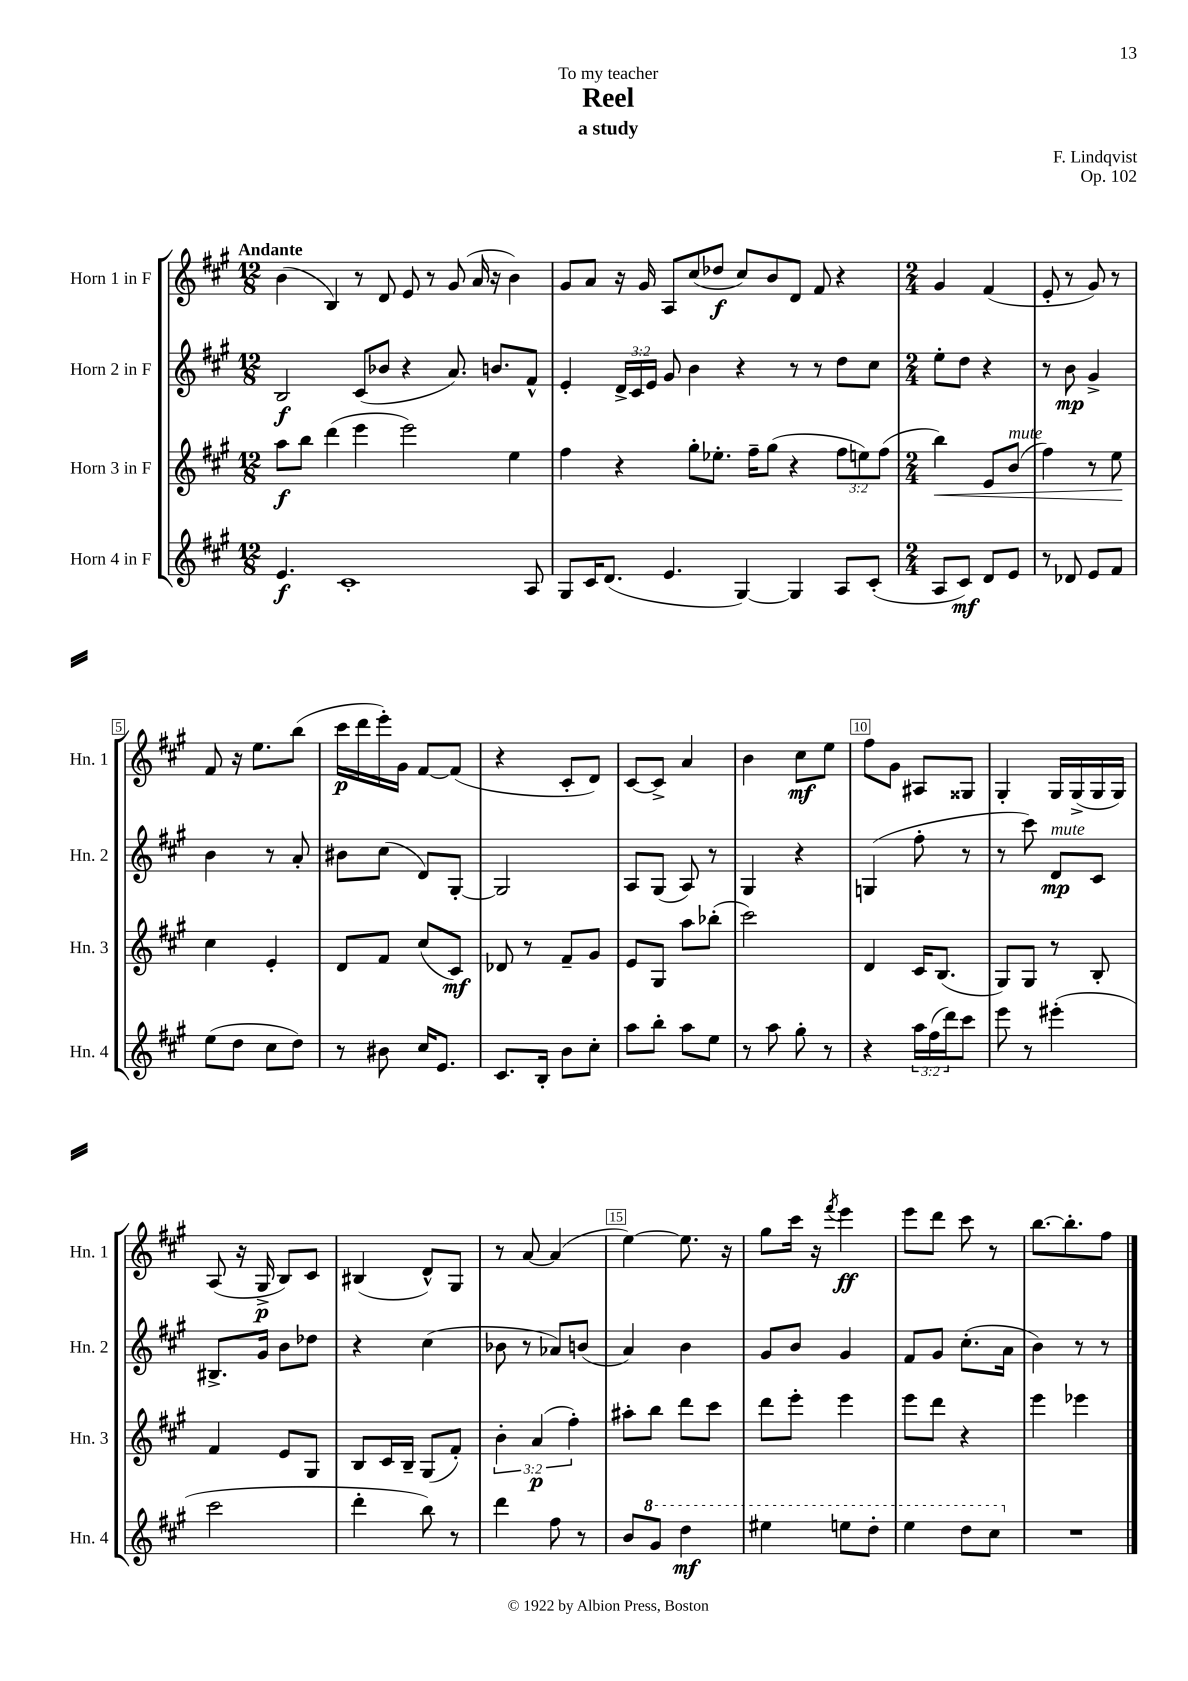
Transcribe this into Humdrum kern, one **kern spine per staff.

**kern	**kern	**kern	**kern
*staff4	*staff3	*staff2	*staff1
*clefG2	*clefG2	*clefG2	*clefG2
*k[f#c#g#]	*k[f#c#g#]	*k[f#c#g#]	*k[f#c#g#]
*M12/8	*M12/8	*M12/8	*M12/8
4.e/	8aa\L	2B/	(4b\
.	8bb\J	.	.
.	(4ddd\	.	4B/)
1c#'	.	.	.
.	4eee\	(8c#/L	8r
.	.	8b-/J	8d/
.	2eee\)	4r	8e/
.	.	.	8r
.	.	8.a/)	(8g#/
.	.	.	16a/
.	.	8.b/L	16r
.	4ee\	.	4b\)
8A/	.	8f#^^/J	.
=	=	=	=
8G#/L	4ff#\	4e'/	8g#/L
16c#/K	.	.	8a/J
(8.d/J	.	.	.
.	4r	24d^/LL	16r
.	.	24c#/	.
.	.	.	16g#/
.	.	24e/JJ	.
4.e/	.	8g#/	8A/L
.	8gg#'\L	4b\	(8cc#/
.	8.ee-'\J	.	8dd-/J
[4G#/)	.	4r	8cc#/L)
.	16ff#~\LK	.	.
.	(8gg#\J	.	8b/
4G#/]	4r	8r	8d/J
.	.	8r	8f#/
8A/L	12ff#\L	8dd\L	4r
.	12ee\)	.	.
(8c#'/J	.	8cc#\J	.
.	(12ff#\J	.	.
=	=	=	=
*M2/4	*M2/4	*M2/4	*M2/4
8A/L	4bb\)	8ee'\L	4g#/
8c#/J)	.	8dd\J	.
8d/L	8e/L	4r	(4f#/
8e/J	(8b/J	.	.
=	=	=	=
8r	4ff#\)	8r	8e'/
8d-/	.	8b\	8r
8e/L	8r	4g#^/	8g#/)
8f#/J	8ee\	.	8r
=	=	=	=
(8ee\L	4cc#\	4b\	8f#/
8dd\J	.	.	16r
.	.	.	8.ee\L
8cc#\L	4e'/	8r	.
8dd\J)	.	8a'/	(8bb\J
=	=	=	=
8r	8d/L	8b#\L	16ccc#\LL
.	.	.	16ddd\
8b#\	8f#/J	(8cc#\J	16eee'\)
.	.	.	16g#\JJ
16cc#/LK	(8cc#/L	8d/L)	[8f#/L
8.e/J	.	.	.
.	8c#/J)	[8G#'/J	(8f#/]J
=	=	=	=
8.c#/L	8d-/	2G#/]	4r
.	8r	.	.
16B'/Jk	.	.	.
8b\L	8f#~/L	.	8c#'/L
8cc#'\J	8g#/J	.	8d/J)
=	=	=	=
8aa\L	8e/L	8A/L	[8c#/L
8bb'\J	8G#/J	(8G#/J	8c#^/]J
8aa\L	8aa\L	8A/)	4a/
8ee\J	(8bb-'\J	8r	.
=	=	=	=
8r	2ccc#\)	4G#/	4b\
8aa\	.	.	.
8gg#'\	.	4r	8cc#\L
8r	.	.	8ee\J
=	=	=	=
4r	4d/	(4G/	8ff#\L
.	.	.	8g#\J
24aa\LL	16c#/LK	8ff#'\	8A#/L
(24ff#\	.	.	.
.	(8.B/J	.	.
24ddd\J)	.	.	.
8ccc#\J	.	8r	8G##/J
=	=	=	=
8eee\	8G#/L)	8r	4G#'/
8r	8G#/J	8ccc#\)	.
(4eee#'\	8r	8d/L	16G#/LL
.	.	.	(16G#^/
.	8B'/	8c#/J	16G#/
.	.	.	16G#/JJ)
=	=	=	=
2ccc#\	4f#/	8.B#^/L	(8A/
.	.	.	16r
.	.	16g#/Jk	16G#^/
.	8e/L	8b\L	8B/L)
.	8G#/J	8dd-\J	8c#/J
=	=	=	=
4ddd'\	8B/L	4r	(4B#/
.	16c#/L	.	.
.	16B~/JJ	.	.
8bb\)	(8G#/L	(4cc#\	8d^^/L)
8r	8f#'/J)	.	8G#/J
=	=	=	=
4ddd\	6b'\	8b-\	8r
.	.	8r	[8a/
.	(6a/	.	.
8ff#\	.	8a-/L)	(4a/]
.	6ff#'\)	.	.
8r	.	(8b/J	.
=	=	=	=
8b/L	8aa#'\L	4a/)	[4ee\)
8gg#/J	8bb\J	.	.
4ddd\	8ddd\L	4b\	8.ee\]
.	8ccc#\J	.	.
.	.	.	16r
=	=	=	=
4eee#\	8ddd\L	8g#/L	8gg#\L
.	8eee'\J	8b/J	16ccc#\Jk
.	.	.	16r
.	.	.	8qfff#/
8eee\L	4eee\	4g#/	4eee\
8ddd'\J	.	.	.
=	=	=	=
4eee\	8eee\L	8f#/L	8eee\L
.	8ddd\J	8g#/J	8ddd\J
8ddd\L	4r	(8.cc#'\L	8ccc#\
8ccc#\J	.	.	8r
.	.	16a\Jk	.
=	=	=	=
2r	4eee\	4b\)	[8.bb\L
.	.	.	8.bb'\]
.	4eee-\	8r	.
.	.	8r	8ff#\J
==	==	==	==
*-	*-	*-	*-
